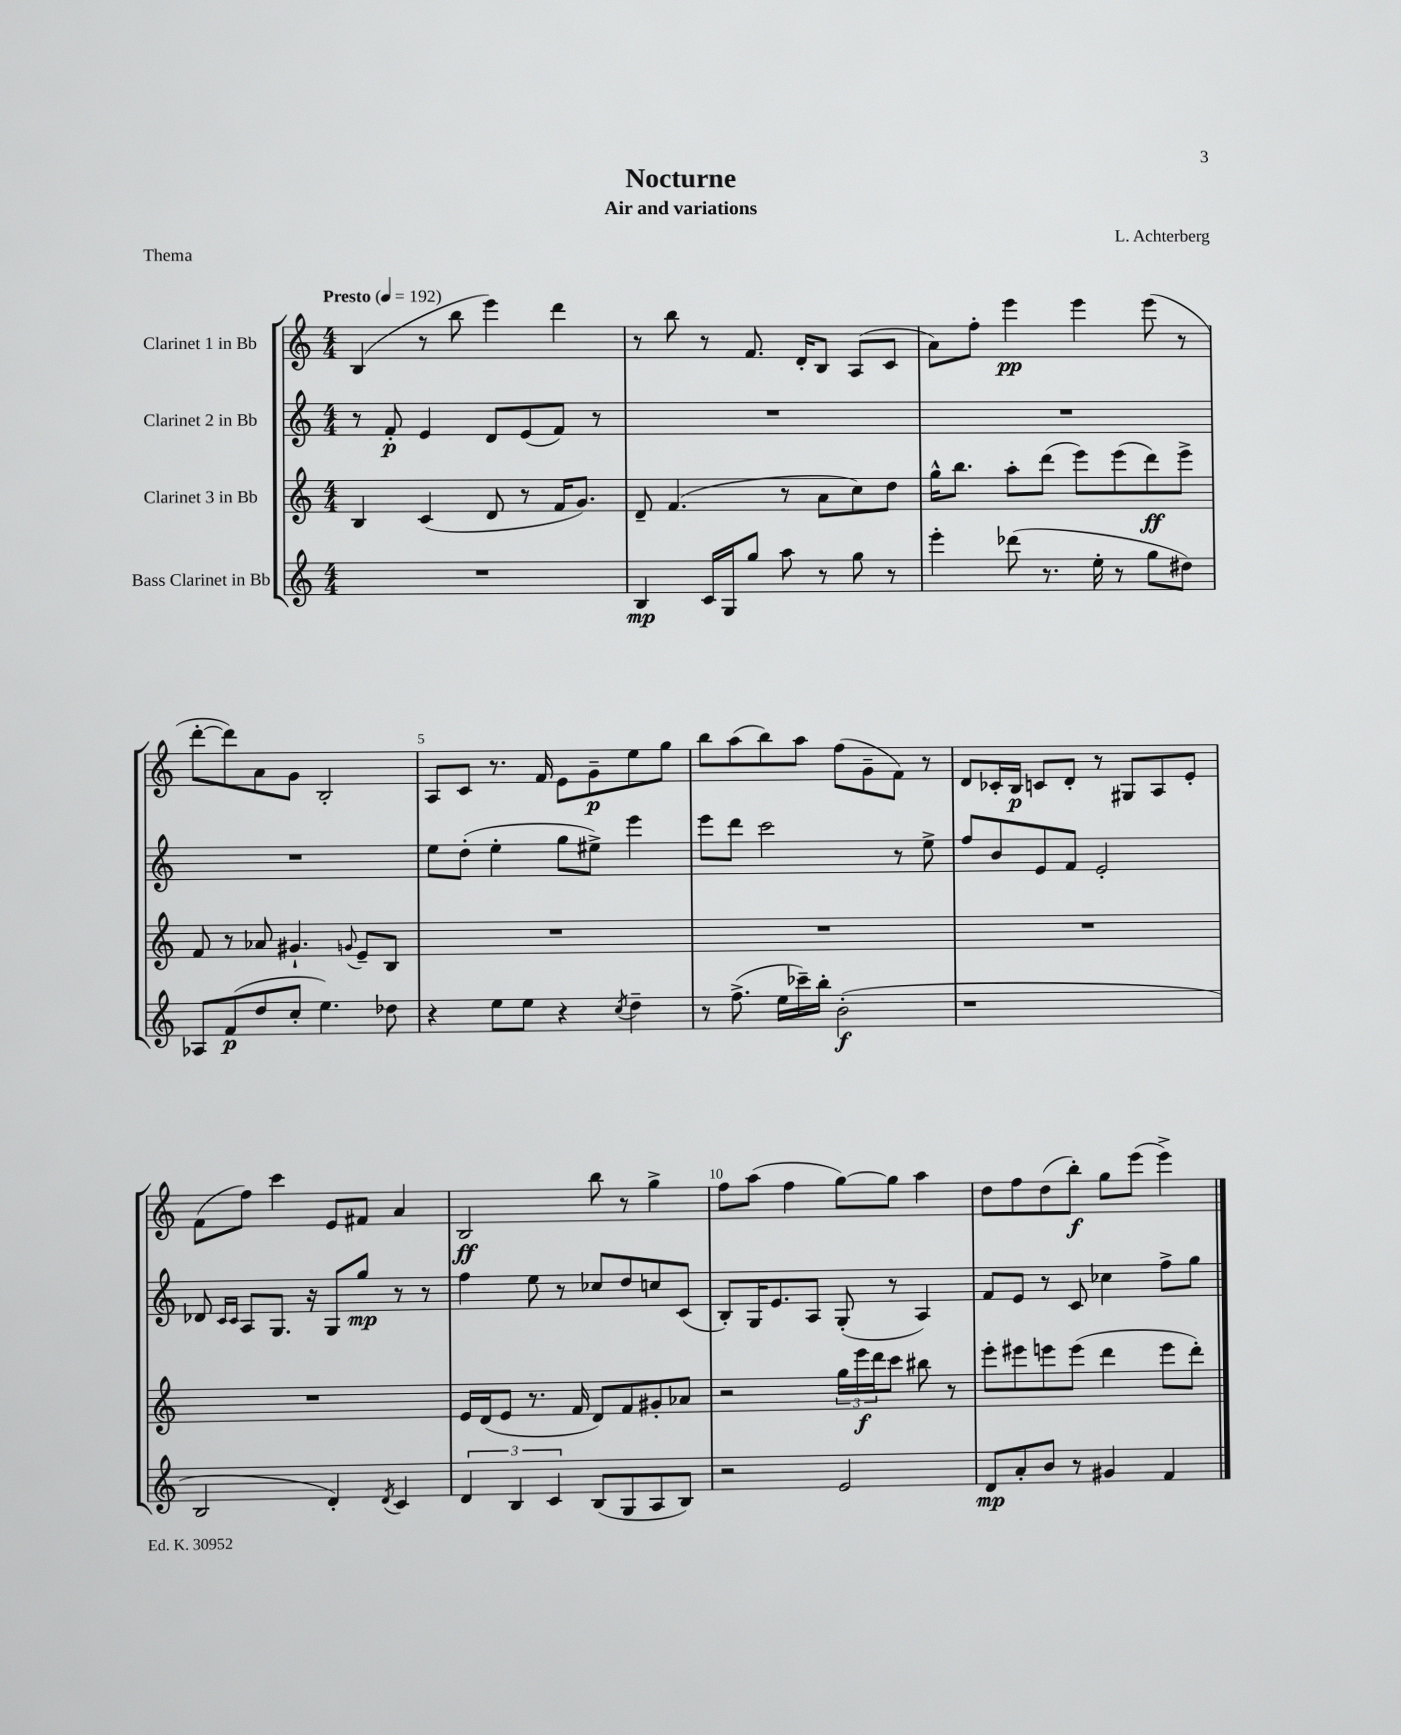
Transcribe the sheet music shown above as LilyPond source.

\header { title = "Nocturne" composer = "L. Achterberg" subtitle = "Air and variations" piece = "Thema" }
<<
\new StaffGroup <<
\new Staff = "s0" \with { instrumentName = "Clarinet 1 in Bb" } {
    \clef treble \key c \major \numericTimeSignature \time 4/4 \tempo "Presto" 4 = 192
    b4( r8 b''8 e'''4) d'''4 |
    r8 b''8 r8 f'8. d'16-. b8 a8( c'8 |
    a'8) f''8-. e'''4\pp e'''4 e'''8( r8 |
    d'''8~-. d'''8) a'8 g'8 b2-. |
    a8 c'8 r8. f'16 e'8 g'8--\p e''8 g''8 |
    b''8 a''8( b''8) a''8 f''8( g'8-- f'8) r8 |
    d'8 ces'16-. b16\p c'8 d'8-. r8 gis8 a8 e'8-. |
    f'8( f''8) c'''4 e'8 fis'8 a'4 |
    b2\ff b''8 r8 g''4-> |
    f''8 a''8( f''4 g''8~) g''8 a''4 |
    d''8 f''8 d''8( b''8-.\f) g''8 e'''8( e'''4->) \bar "|." |
}
\new Staff = "s1" \with { instrumentName = "Clarinet 2 in Bb" } {
    \clef treble \key c \major \numericTimeSignature \time 4/4
    r8 f'8-.\p e'4 d'8 e'8( f'8) r8 |
    R1 |
    R1 |
    R1 |
    e''8 d''8-.( e''4-. g''8 eis''8->) e'''4 |
    e'''8 d'''8 c'''2 r8 e''8-> |
    f''8 b'8 e'8 f'8 e'2-. |
    des'8 \grace { c'16 c'16 } a8 g8. r16 g8 g''8\mp r8 r8 |
    f''4 e''8 r8 ces''8 d''8 c''8 c'8( |
    b8-.) g16 e'8. a8 g8-.( r8 a4) |
    f'8 e'8 r8 c'8 ces''4 f''8-> g''8 \bar "|." |
}
\new Staff = "s2" \with { instrumentName = "Clarinet 3 in Bb" } {
    \clef treble \key c \major \numericTimeSignature \time 4/4
    b4 c'4( d'8 r8 f'16 g'8.) |
    d'8-- f'4.( r8 a'8 c''8) d''8 |
    g''16-^ b''8. a''8-. d'''8( e'''8) e'''8( d'''8\ff) e'''8-> |
    f'8 r8 aes'8 gis'4.-! \appoggiatura { g'8 } e'8-- b8 |
    R1 |
    R1 |
    R1 |
    R1 |
    e'16 d'16( e'8 r8. f'16 d'8) f'8 gis'8-. aes'8 |
    r2 \tuplet 3/2 { g''16 e'''16\f d'''16 } c'''8 bis''8 r8 |
    e'''8-. eis'''8 e'''8 e'''8( d'''4 e'''8 d'''8-.) \bar "|." |
}
\new Staff = "s3" \with { instrumentName = "Bass Clarinet in Bb" } {
    \clef treble \key c \major \numericTimeSignature \time 4/4
    R1 |
    b4\mp c'16 g16 g''8 a''8 r8 g''8 r8 |
    e'''4-. des'''8( r8. e''16-. r8 g''8 dis''8) |
    aes8 f'8\p( d''8 c''8-. e''4.) des''8 |
    r4 e''8 e''8 r4 \acciaccatura { c''8 } d''4-- |
    r8 f''8.->( e''16 ces'''16--) b''16-. b'2-.\f( |
    r1 |
    b2 d'4-.) \acciaccatura { d'8 } c'4 |
    \tuplet 3/2 { d'4 b4 c'4 } b8( g8 a8 b8) |
    r2 e'2 |
    d'8\mp a'8-. b'8 r8 gis'4 f'4 \bar "|." |
}
>>
>>
\layout { \context { \Score \override BarNumber.break-visibility = ##(#f #t #t) barNumberVisibility = #(every-nth-bar-number-visible 5) } }
